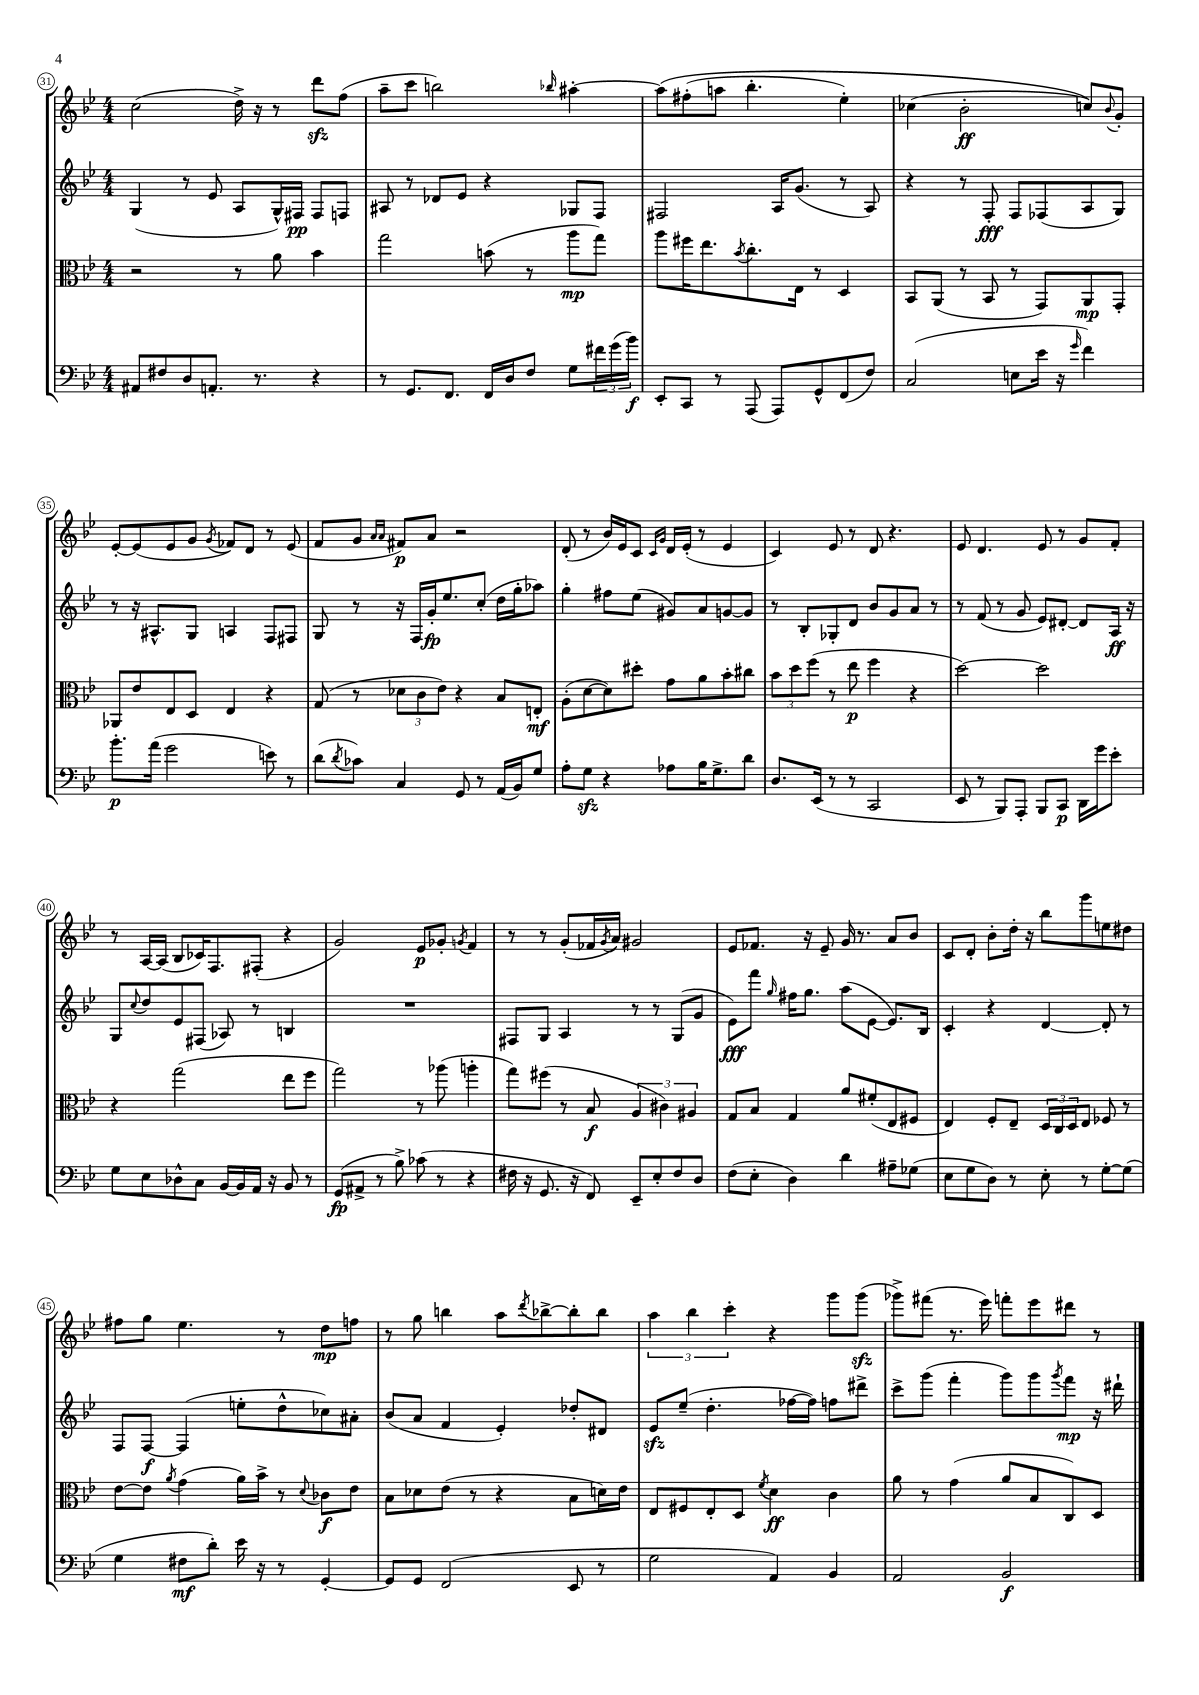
<<
\new StaffGroup <<
\new Staff = "s0" {
    \clef treble \key bes \major \numericTimeSignature \time 4/4
    c''2( d''16->) r16 r8 d'''8\sfz f''8( |
    a''8-- c'''8 b''2) \grace { bes''16 } ais''4~-. |
    ais''8\( fis''8-.( a''8 bes''4.-. ees''4-.) |
    ces''4( bes'2-.\ff c''8)\) \appoggiatura { bes'8 } g'8-. |
    ees'8~-. ees'8( ees'8 g'8 \acciaccatura { g'8 } fes'8) d'8 r8 ees'8( |
    f'8 g'8 \grace { a'16 a'16 } fis'8\p) a'8 r2 |
    d'8-.( r8 bes'16) ees'16 c'8 \grace { c'16 g'16 } d'16 ees'16-.( r8 ees'4 |
    c'4) ees'8 r8 d'8 r4. |
    ees'8 d'4. ees'8 r8 g'8 f'8-. |
    r8 a16~ a16( bes8 ces'16) f8. fis8-.( r4 |
    g'2) ees'8\p ges'8-. \acciaccatura { g'8 } f'4 |
    r8 r8 g'8-.( fes'16 \acciaccatura { g'8 } a'16) gis'2 |
    ees'8 fes'8. r16 ees'8-- g'16 r8. a'8 bes'8 |
    c'8 d'8-. bes'8-. d''16-. r16 bes''8 g'''8 e''8 dis''8 |
    fis''8 g''8 ees''4. r8 d''8\mp f''8 |
    r8 g''8 b''4 a''8 \acciaccatura { d'''8 } bes''8~-> bes''8-. bes''8 |
    \tuplet 3/2 { a''4 bes''4 c'''4-. } r4 g'''8 g'''8\sfz( |
    ges'''8->) fis'''8( r8. ees'''16) f'''8-. ees'''8 dis'''8 r8 \bar "|." |
}
\new Staff = "s1" {
    \clef treble \key bes \major \numericTimeSignature \time 4/4
    g4( r8 ees'8 a8 g16-^) fis16\pp fis8 f8 |
    ais8 r8 des'8 ees'8 r4 ges8 f8 |
    fis2 a16 g'8.( r8 a8) |
    r4 r8 f8-.\fff f8 fes8( a8 g8) |
    r8 r16 ais8.-^ g8 a4 f8 fis8 |
    g8 r8 r16 f16 g'16-.\fp ees''8. c''8-.( d''16 g''16-. aes''8) |
    g''4-. fis''8 ees''8( gis'8) a'8 g'8~ g'8 |
    r8 bes8-. ges8-. d'8 bes'8 g'8 a'8 r8 |
    r8 f'8( r8 g'8 ees'8) dis'8~-. dis'8 a16\ff r16 |
    g8 \appoggiatura { c''8 } d''8 ees'8 fis8( aes8) r8 b4 |
    R1 |
    fis8 g8 a4 r8 r8 g8( g'8 |
    ees'8\fff) f'''8 \grace { g''16 } fis''16 g''8. a''8( ees'8~ ees'8.) bes16 |
    c'4-. r4 d'4~ d'8-. r8 |
    f8 f8~\f f4( e''8-. d''8-^ ces''8) ais'8-. |
    bes'8( a'8 f'4 ees'4-.) des''8-. dis'8 |
    ees'8\sfz ees''8--( d''4.-. fes''16~ fes''16) f''8 dis'''8-> |
    c'''8-> g'''8( f'''4-. g'''8) g'''8 \acciaccatura { g'''8 } f'''8\mp r16 dis'''16-! \bar "|." |
}
\new Staff = "s2" {
    \clef alto \key bes \major \numericTimeSignature \time 4/4
    r2 r8 a'8 bes'4 |
    g''2 b'8( r8 a''8\mp g''8) |
    a''8 fis''16 ees''8. \acciaccatura { bes'8 } c''8.-. ees16 r8 d4 |
    bes,8 a,8( r8 bes,8 r8 g,8) a,8\mp g,8-. |
    aes,8 ees'8 ees8 d8 ees4 r4 |
    g8( r8 \tuplet 3/2 { des'8 c'8 ees'8) } r4 bes8 e8-.\mf |
    a8-.( d'8~ d'8) dis''8-. g'8 a'8 bes'8-. cis''8 |
    \tuplet 3/2 { bes'8 d''8 f''8( } r8 ees''8\p f''4 r4 |
    d''2~) d''2 |
    r4 g''2( ees''8 f''8 |
    g''2) r8 aes''8( a''4-. |
    g''8) fis''8( r8 bes8\f \tuplet 3/2 { a4 cis'4) ais4 } |
    g8 bes8 g4 a'8 fis'8-.( ees8 fis8 |
    ees4) f8-. ees8-- \tuplet 3/2 { d16 c16 d16 } ees8 fes8 r8 |
    ees'8~ ees'8 \acciaccatura { a'8 } g'4( a'16) bes'16-> r8 \appoggiatura { d'8 } ces'8\f ees'8 |
    bes8 des'8 ees'8( r8 r4 bes8 d'16) ees'16 |
    ees8 fis8 ees8-. d8 \acciaccatura { f'8 } d'4\ff c'4 |
    a'8 r8 g'4( a'8 bes8 c8) d8 \bar "|." |
}
\new Staff = "s3" {
    \clef bass \key bes \major \numericTimeSignature \time 4/4
    ais,8 fis8 d8 a,8.-. r8. r4 |
    r8 g,8. f,8. f,16 d16 f8 g8 \tuplet 3/2 { fis'16 g'16( bes'16\f) } |
    ees,8-. c,8 r8 a,,8( a,,8) g,8-^ f,8( f8) |
    c2( e8 ees'16 r16 \grace { g'16 } f'4) |
    bes'8.-.\p a'16( g'2 e'8) r8 |
    d'8( \acciaccatura { d'8 } ces'8) c4 g,8 r8 a,16( bes,16) g8 |
    a8-. g8\sfz r4 aes8 bes16 g8.-> d'8 |
    d8. ees,16( r8 r8 c,2 |
    ees,8 r8 bes,,8) a,,8-. bes,,8 c,8\p d,16 g'16 ees'8-. |
    g8 ees8 des8-^ c8 bes,16~ bes,16 a,16 r16 bes,8 r8 |
    g,8\fp( ais,8-> r8 bes8->) ces'8( r8 r4 |
    fis16 r16 g,8. r16 f,8) ees,8-- ees8-. fis8 d8 |
    f8( ees8-. d4) d'4 ais8-- ges8( |
    ees8 g8 d8) r8 ees8-. r8 g8~-. g8( |
    g4 fis8\mf d'8-.) ees'16 r16 r8 g,4~-. |
    g,8 g,8 f,2( ees,8 r8 |
    g2 a,4) bes,4 |
    a,2 bes,2\f \bar "|." |
}
>>
>>
\layout { \context { \Score currentBarNumber = #31 \override BarNumber.stencil = #(make-stencil-circler 0.1 0.3 ly:text-interface::print) } }
